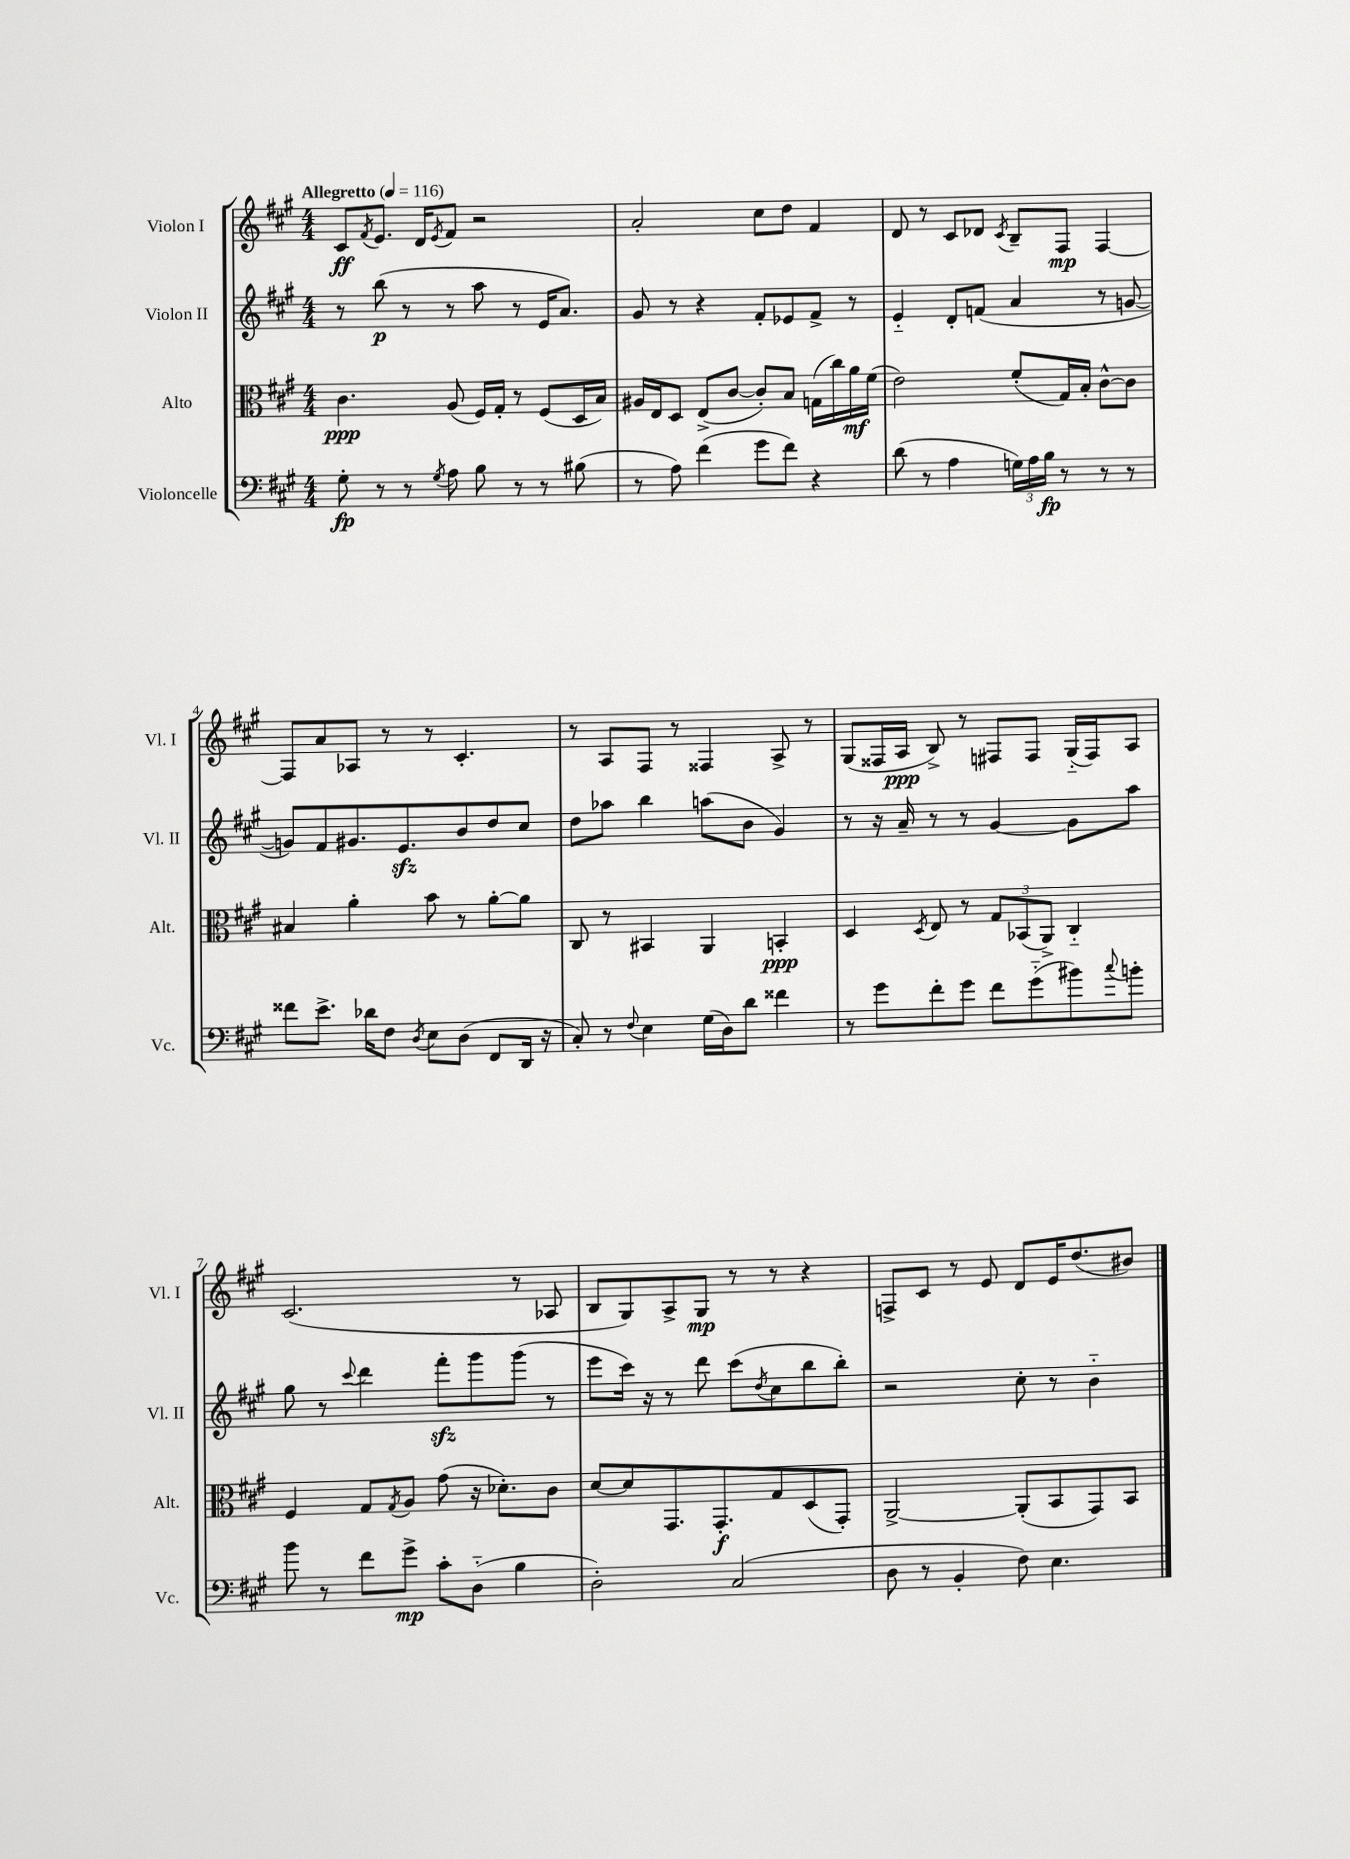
<<
\new StaffGroup <<
\new Staff = "s0" \with { instrumentName = "Violon I" shortInstrumentName = "Vl. I" } {
    \clef treble \key a \major \numericTimeSignature \time 4/4 \tempo "Allegretto" 4 = 116
    cis'8\ff \acciaccatura { fis'8 } e'8. d'16 \acciaccatura { e'8 } fis'8 r2 |
    a'2-. cis''8 d''8 fis'4 |
    d'8 r8 cis'8 des'8 \acciaccatura { cis'8 } b8-- fis8\mp fis4~ |
    fis8 a'8 aes8 r8 r8 cis'4.-. |
    r8 a8 fis8 r8 fisis4 a8-> r8 |
    gis8( fisis16 a16\ppp b8->) r8 fis8 fis8 gis16-_( fis16) a8 |
    cis'2.( r8 aes8 |
    b8 gis8) a8-> gis8\mp r8 r8 r4 |
    f8-> cis'8 r8 e'8 d'8 e'16 d''8.( bis'8) \bar "|." |
}
\new Staff = "s1" \with { instrumentName = "Violon II" shortInstrumentName = "Vl. II" } {
    \clef treble \key a \major \numericTimeSignature \time 4/4
    r8 b''8\p( r8 r8 a''8 r8 e'16 a'8.) |
    gis'8 r8 r4 fis'8-. ees'8 fis'8-> r8 |
    e'4-_ d'8-. f'8( a'4 r8 g'8~ |
    g'8) fis'8 gis'8. e'8.\sfz b'8 d''8 cis''8 |
    d''8 aes''8 b''4 a''8( b'8 gis'4) |
    r8 r16 a'16-- r8 r8 gis'4~ gis'8 a''8 |
    gis''8 r8 \appoggiatura { cis'''8 } d'''4 fis'''8-.\sfz gis'''8 gis'''8( r8 |
    e'''8 cis'''16) r16 r8 d'''8 cis'''8( \acciaccatura { d''8 } cis''8 b''8 b''8-.) |
    r2 cis''8-. r8 b'4-_ \bar "|." |
}
\new Staff = "s2" \with { instrumentName = "Alto" shortInstrumentName = "Alt." } {
    \clef alto \key a \major \numericTimeSignature \time 4/4
    cis'4.\ppp a8( fis16) gis16-. r8 fis8( d16 b16) |
    ais16 e16 d8 e8->( cis'8~ cis'8-.) b8 g16( cis''16) a'16\mf fis'16( |
    e'2) fis'8-.( gis16) b16-. cis'8~-^ cis'8 |
    bis4 a'4-. b'8 r8 a'8~-. a'8 |
    cis8 r8 bis,4 a,4 b,4-.\ppp |
    d4 \acciaccatura { d8 } e8 r8 \tuplet 3/2 { gis8 bes,8( a,8->) } cis4-_ |
    fis4 gis8 \acciaccatura { gis8 } a8 gis'8( r16 des'8.-.) cis'8 |
    d'8~ d'8 gis,8. gis,8.-.\f gis8 d8( gis,8-.) |
    a,2~-> a,8-.( b,8 gis,8) b,8 \bar "|." |
}
\new Staff = "s3" \with { instrumentName = "Violoncelle" shortInstrumentName = "Vc." } {
    \clef bass \key a \major \numericTimeSignature \time 4/4
    gis8-.\fp r8 r8 \acciaccatura { gis8 } a8 b8 r8 r8 bis8( |
    r8 a8) fis'4( gis'8 fis'8) r4 |
    d'8( r8 a4 \tuplet 3/2 { g16) a16 b16\fp } r8 r8 r8 |
    fisis'8 e'8.-> des'16 fis8 \acciaccatura { d8 } e8 d8( fis,8 d,16 r16 |
    cis8-.) r8 \appoggiatura { fis8 } e4 gis16( d16) d'8 fisis'4 |
    r8 gis'8 fis'8-. gis'8 fis'8 gis'8-_( bis'8) \appoggiatura { cis''8 } b'8-. |
    b'8 r8 fis'8 gis'8->\mp cis'8-. d8-_( b4 |
    d2-.) cis2( |
    d8 r8 b,4-. fis8) e4. \bar "|." |
}
>>
>>
